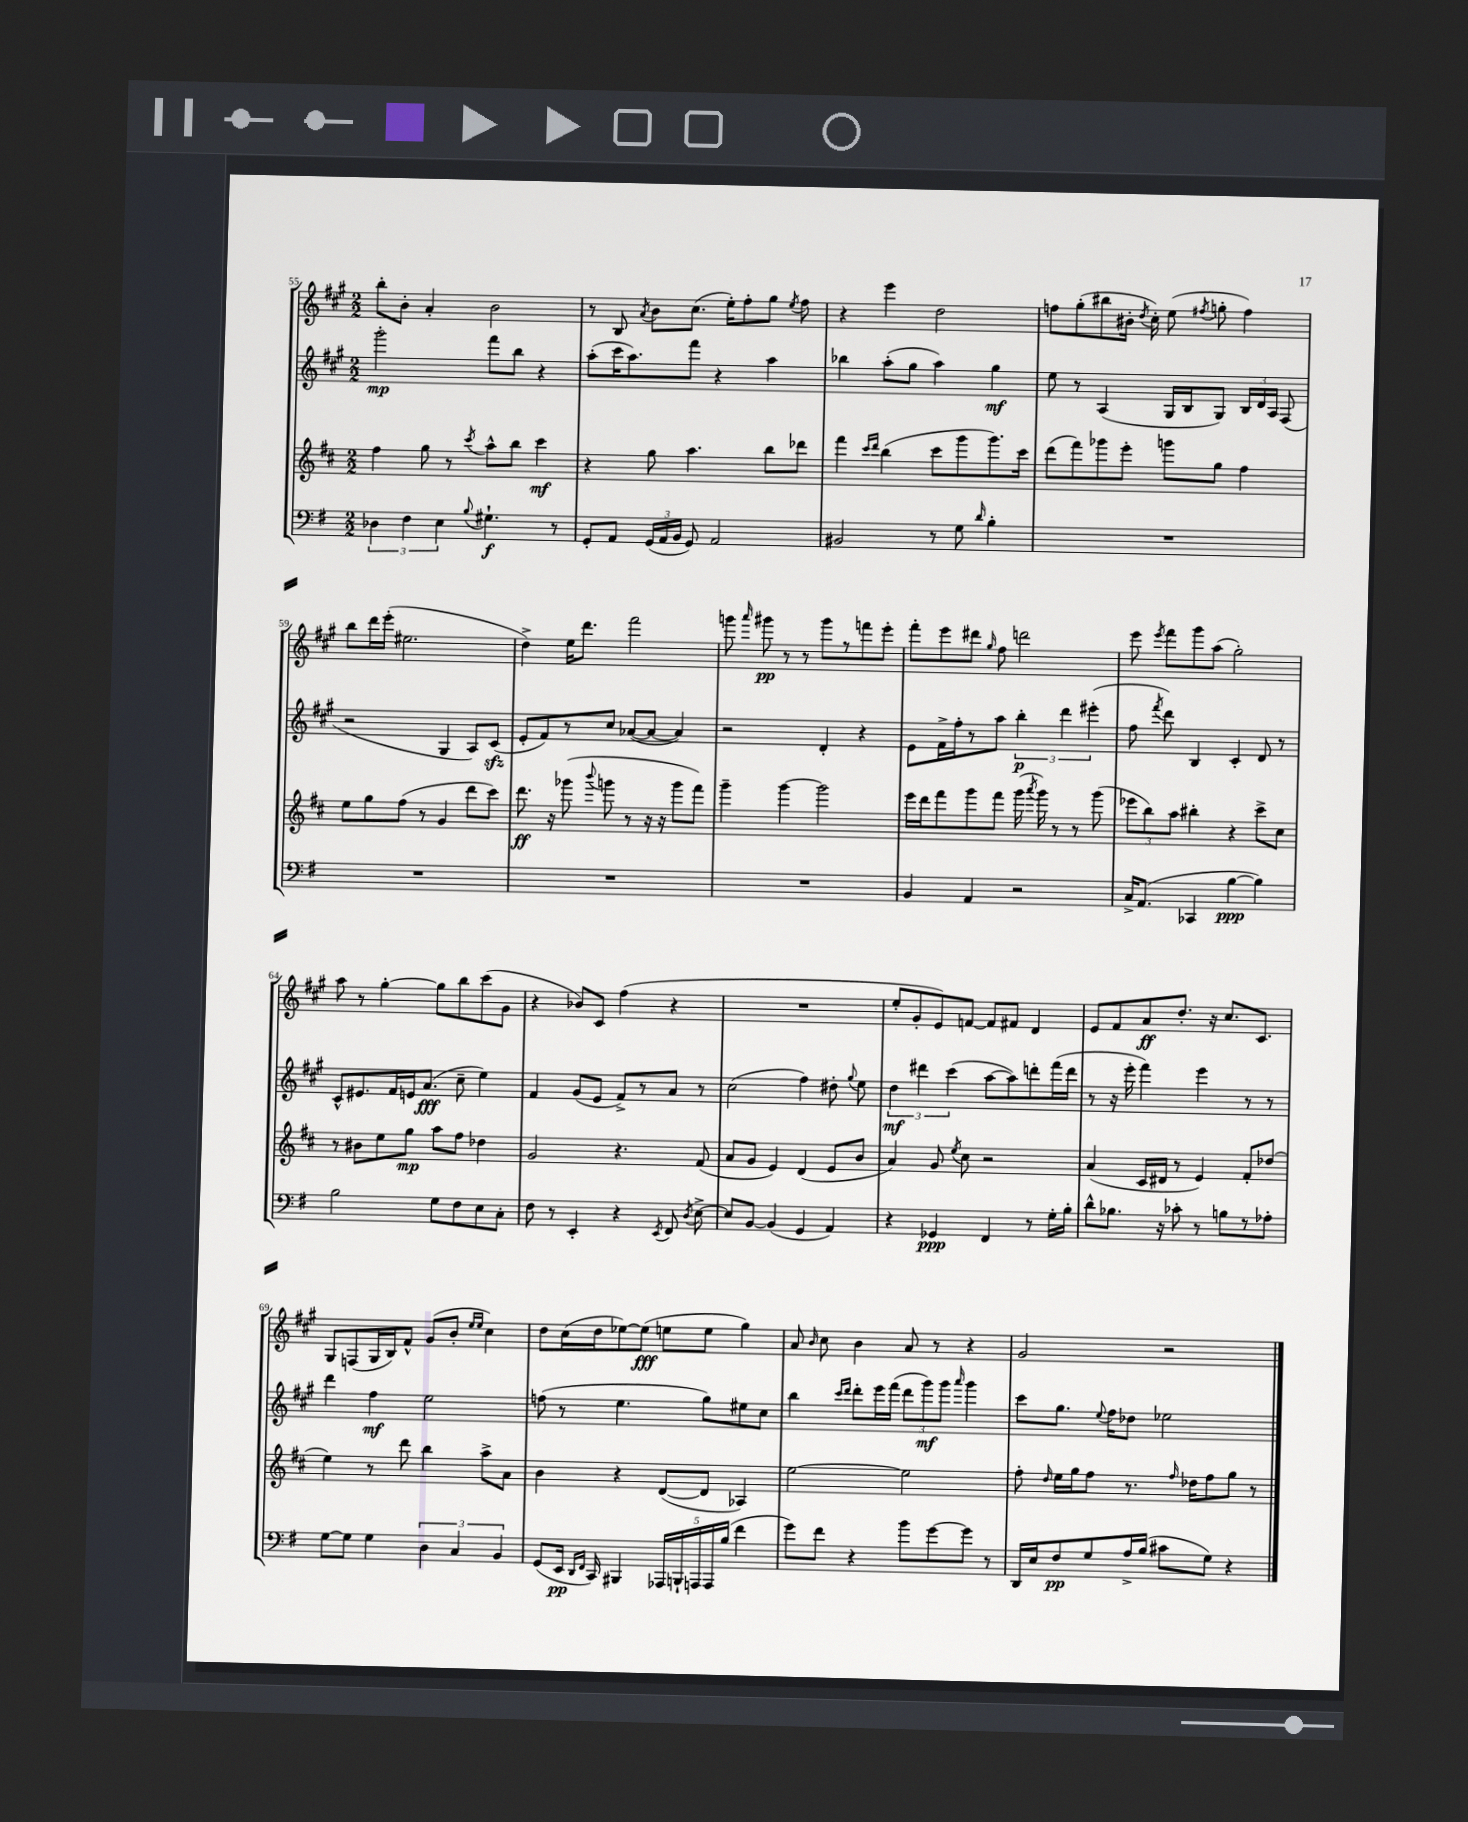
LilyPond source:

<<
\new StaffGroup <<
\new Staff = "s0" {
    \clef treble \key a \major \numericTimeSignature \time 2/2
    \autoBeamOff b''8[-. b'8]-. a'4-. b'2 |
    r8 b8 \acciaccatura { a'8 } b'8[ cis''8.]( e''16[-.) fis''8-. gis''8] \acciaccatura { e''8 } fis''8 |
    r4 e'''4 d''2 |
    f''8[ gis''8-.( bis''8 bis'16]-. \acciaccatura { d''8 } cis''16-.) e''8( \acciaccatura { fis''8 } g''8-. fis''4) |
    b''8[ d'''16 e'''16]-.( eis''2. |
    d''4->) e''16[ d'''8.] fis'''2 |
    g'''8 \grace { a'''16 } gis'''8\pp r8 r8 gis'''8[ r8 f'''8 e'''8]-. |
    fis'''8[-. e'''8 dis'''8] \grace { gis''16 } fis''8 d'''2 |
    e'''8 \acciaccatura { e'''8 } fis'''8[ gis'''8 a''8]( gis''2-.) |
    a''8 r8 gis''4~-. gis''8[ b''8 cis'''8( gis'8] |
    r4 bes'8[) cis'8] fis''4( r4 |
    R1 |
    e''8[-. gis'8-. e'8) f'8]~ f'8[ fis'8] d'4 |
    e'8[ fis'8 a'8\ff d''8.]-. r16 cis''8.[ cis'8.] |
    gis8[ f8( gis16 b16) fis'8]-^ gis'8[( b'8]-. \grace { e''16[ e''16] } cis''4) |
    d''8[ cis''16( d''16 ees''8~) ees''8]\fff( e''8[ e''8] gis''4) |
    a'8 \grace { b'16 } cis''8 b'4 a'8 r8 r4 |
    gis'2 r2 \bar "|." |
}
\new Staff = "s1" {
    \clef treble \key a \major \numericTimeSignature \time 2/2
    \autoBeamOff gis'''2-.\mp fis'''8[ b''8] r4 |
    a''8[-.( cis'''16 a''8.) fis'''8] r4 a''4 |
    bes''4 a''8[-.( gis''8] a''4) gis''4\mf |
    e''8 r8 a4( gis16[ b16 gis8]) \tuplet 3/2 { b16[ d'16 a16] } fis8( |
    r2 gis4 a8[) cis'8]\sfz( |
    e'8[-. fis'8) r8 cis''8] aes'8[~( aes'8]~ aes'4) |
    r2 d'4-. r4 |
    e'8[ fis'16-> fis''16-. r8 a''8] \tuplet 3/2 { b''4-.\p d'''4 eis'''4-.( } |
    fis''8 \acciaccatura { fis'''8 } d'''8) b4 cis'4-. d'8 r8 |
    cis'8[-^ eis'8. fis'16 e'16 a'8.]\fff( cis''8-- e''4) |
    fis'4 gis'8[( e'8] fis'8[->) r8 a'8] r8 |
    cis''2( fis''4) dis''8-. \appoggiatura { gis''8 } e''8 |
    \tuplet 3/2 { d''4\mf dis'''4 cis'''4( } a''8[~ a''8) d'''8-. fis'''16( d'''16] |
    r8 r16 e'''16-. fis'''4) e'''4 r8 r8 |
    d'''4 fis''4\mf e''2 |
    f''8( r8 e''4. gis''8[) eis''8 cis''8] |
    b''4 \grace { cis'''16[ d'''16] } d'''8[-. e'''16 fis'''16]( \tuplet 3/2 { d'''8[ gis'''8\mf) gis'''8] } \grace { a'''16 } gis'''4 |
    cis'''8[ gis''8.] \appoggiatura { e''8 } fis''16[ des''8] ees''2 \bar "|." |
}
\new Staff = "s2" {
    \clef treble \key d \major \numericTimeSignature \time 2/2
    \autoBeamOff fis''4 g''8 r8 \acciaccatura { cis'''8 } a''8[-^ b''8] cis'''4\mf |
    r4 g''8 a''4. b''8[ des'''8] |
    fis'''4 \grace { cis'''16[ d'''16] } b''4( cis'''8[ g'''8 g'''8.) cis'''16] |
    d'''8[( fis'''8) ges'''8 e'''8]-. g'''8[ g''8] fis''4 |
    e''8[ g''8 fis''8]( r8 g'4 d'''8[ cis'''8]) |
    d'''8.\ff r16 ges'''8( \appoggiatura { b'''8 } g'''8 r8 r16 r16 g'''8[ fis'''8]) |
    g'''4-- g'''4~ g'''2 |
    e'''16[ d'''16 fis'''8 g'''8 fis'''8] g'''16( \acciaccatura { a'''8 } g'''16) r8 r8 g'''8( |
    \tuplet 3/2 { ees'''8[ b''8) a''8] } bis''4-. r4 cis'''8[-> cis''8] |
    r8 bis'8[ e''8 g''8]\mp a''8[ fis''8] des''4 |
    g'2 r4. fis'8( |
    a'8[ g'8] e'4) d'4( e'8[ b'8] |
    a'4) g'8 \acciaccatura { e''8 } cis''8 r2 |
    a'4( cis'16[ dis'16] r8 e'4) fis'8[-. des''8]( |
    e''4) r8 d'''8 b''4 a''8[-> a'8] |
    b'4 r4 d'8[~( d'8] aes4) |
    e''2~ e''2 |
    fis''8-. \grace { d''16 } e''16[ g''16 fis''8] r8. \grace { fis''16 } des''16[ fis''8 g''8] r8 \bar "|." |
}
\new Staff = "s3" {
    \clef bass \key g \major \numericTimeSignature \time 2/2
    \autoBeamOff \tuplet 3/2 { des4 fis4 e4 } \appoggiatura { b8 } gis4.-!\f r8 |
    g,8[-. a,8] \tuplet 3/2 { g,16[( a,16 b,16] } g,8) a,2 |
    bis,2 r8 g8 \grace { d'16 } b4-. |
    R1 |
    R1 |
    R1 |
    R1 |
    b,4 a,4 r2 |
    c16[-> a,8.]( ces,4 b4~\ppp b4) |
    b2 g8[ fis8 e8 c8]-. |
    fis8 r8 e,4-. r4 \acciaccatura { e,8 } fis,8 \acciaccatura { d8 } e8~-> |
    e8[ b,8]~ b,4( g,4 a,4) |
    r4 ges,4\ppp fis,4 r8 g16[-. b16]-. |
    d'8[-^ bes8.] r16 ces'8-. r8 b8[ r8 aes8]-. |
    g8[~ g8] g4 \tuplet 3/2 { d4 c4 b,4 } |
    g,8[( e,16]\pp \grace { d,16[ fis,16] } c,16) bis,,4 \tuplet 5/4 { aes,,16[ b,,16-! a,,16 a,,16 b16]( } fis'4 |
    g'8[) fis'8] r4 b'8[ g'8~ g'8] r8 |
    d,16[ e16 fis8\pp g8 a16-> b16]( cis'8[ g8]) r4 \bar "|." |
}
>>
>>
\layout { \context { \Score currentBarNumber = #55 } }
